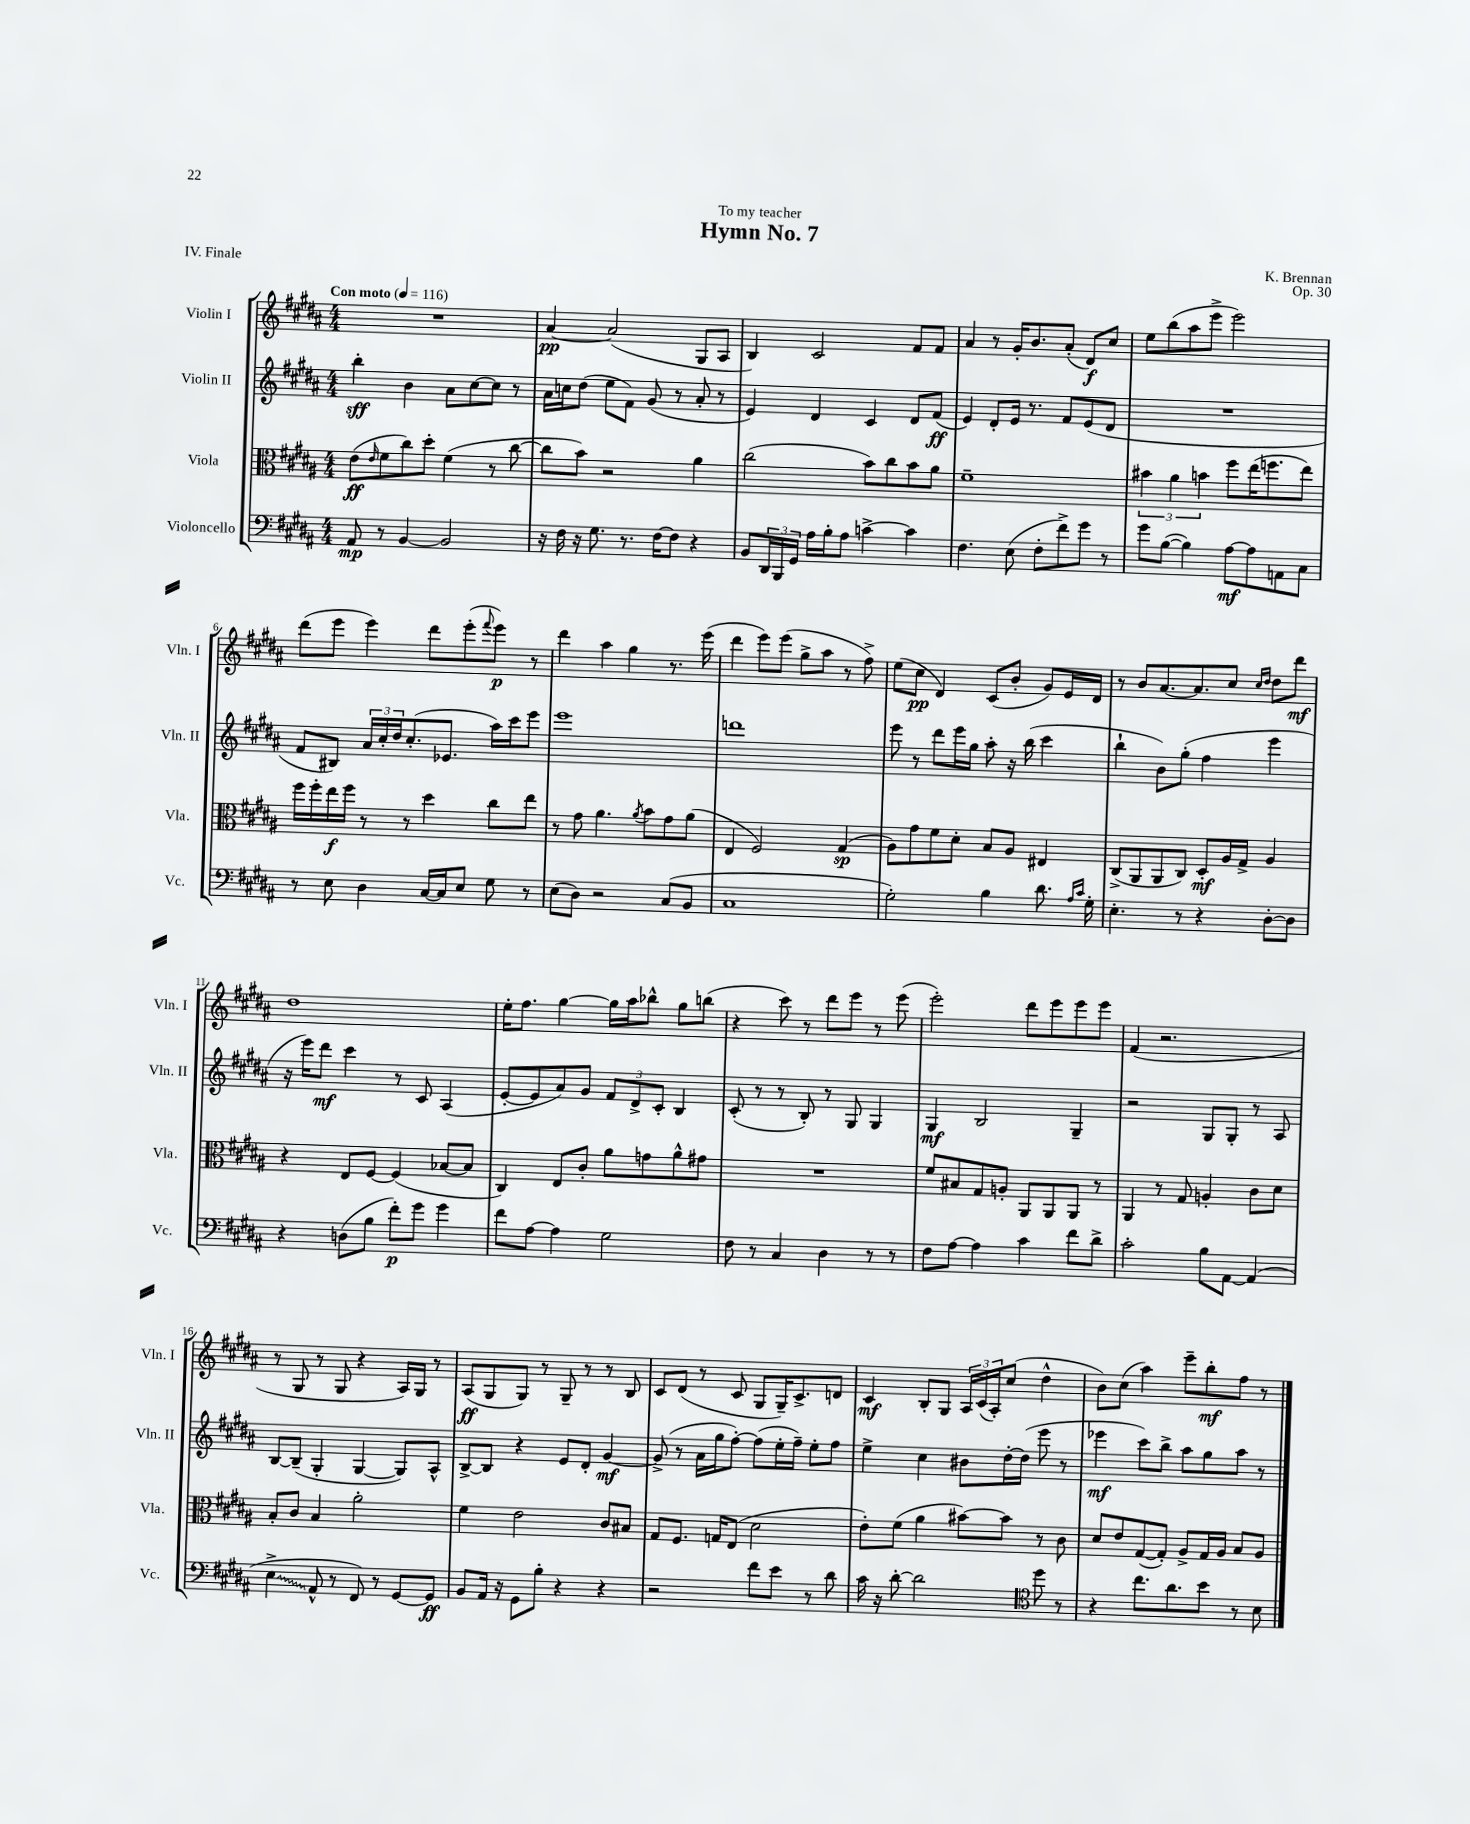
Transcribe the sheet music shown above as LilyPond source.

\header { title = "Hymn No. 7" composer = "K. Brennan" dedication = "To my teacher" opus = "Op. 30" piece = "IV. Finale" }
<<
\new StaffGroup <<
\new Staff = "s0" \with { instrumentName = "Violin I" shortInstrumentName = "Vln. I" } {
    \clef treble \key b \major \numericTimeSignature \time 4/4 \tempo "Con moto" 4 = 116
    R1 |
    ais'4~\pp ais'2( gis8 ais8 |
    b4) cis'2 fis'8 fis'8 |
    ais'4 r8 gis'16-. b'8. ais'8-.( dis'8\f) cis''8 |
    e''8 b''8( ais''8 e'''8-> e'''2) |
    dis'''8( e'''8 e'''4) dis'''8 e'''8-.( \appoggiatura { fis'''8 } e'''8\p) r8 |
    dis'''4 ais''4 gis''4 r8. e'''16( |
    dis'''4 e'''8) e'''8( gis''8-> ais''8 r8 fis''8->) |
    e''8( cis''8\pp dis'4) cis'8( b'8-. gis'8) e'16 dis'16 |
    r8 b'8 ais'8.~ ais'8. cis''8 \grace { cis''16 dis''16 } dis''8 dis'''8\mf |
    dis''1 |
    e''16-. fis''8. gis''4~ gis''16 ais''16 bes''8-^ gis''8 b''8( |
    r4 cis'''8) r8 dis'''8 e'''8 r8 e'''8( |
    e'''2-.) dis'''8 e'''8 e'''8 e'''8 |
    fis'4( r2. |
    r8 gis8 r8 gis8 r4 ais16) gis16 r8 |
    ais8\ff( gis8 gis8) r8 gis8-- r8 r8 b8 |
    cis'8 dis'8( r8 cis'8 gis8 gis16--) cis'8.-> d'8 |
    cis'4\mf b8-. gis8 \tuplet 3/2 { ais16 cis'16( ais16-.) } cis''8( dis''4-^ |
    b'8) cis''8( ais''4) e'''8-- b''8-.\mf fis''8 r8 \bar "|." |
}
\new Staff = "s1" \with { instrumentName = "Violin II" shortInstrumentName = "Vln. II" } {
    \clef treble \key b \major \numericTimeSignature \time 4/4
    b''4-.\sff b'4 ais'8 cis''8~ cis''8 r8 |
    ais'16 c''16 dis''8( e''8 fis'8) gis'8( r8 ais'8-. r8 |
    e'4) dis'4 cis'4 dis'8 fis'8\ff( |
    e'4) dis'8-. e'16 r8. fis'8 e'8( dis'8 |
    R1 |
    fis'8 bis8) \tuplet 3/2 { ais'16 cis''16-. dis''16 } cis''8.-.( ees'8. ais''16) cis'''16 e'''8 |
    e'''1 |
    d'''1 |
    e'''8 r8 dis'''8 e'''16 gis''16 ais''8-. r16 b''16( cis'''4 |
    b''4-! b'8) gis''8-.( fis''4 e'''4 |
    r16 e'''16) dis'''8\mf cis'''4 r8 cis'8 ais4( |
    e'8~-. e'8 ais'8) gis'8 \tuplet 3/2 { fis'8 dis'8-> cis'8-. } b4 |
    cis'8-.( r8 r8 b8-.) r8 gis8 gis4 |
    gis4\mf b2 gis4-- |
    r2 gis8 gis8-. r8 ais8 |
    b8~ b8--( gis4-. gis4~ gis8) ais8-^ |
    b8~-> b8 r4 e'8 dis'8-. gis'4~\mf |
    gis'8->( r8 ais'16 gis''16 fis''8~-.) fis''8( e''16-. fis''16--) e''8-. fis''8 |
    e''4-> cis''4 bis'8 dis''16~-. dis''16( e'''8 r8 |
    ees'''4\mf cis'''8) b''8-> ais''8 gis''8 ais''8 r8 \bar "|." |
}
\new Staff = "s2" \with { instrumentName = "Viola" shortInstrumentName = "Vla." } {
    \clef alto \key b \major \numericTimeSignature \time 4/4
    e'8\ff( \grace { e'16 } fis'8 cis''8) dis''8-. fis'4( r8 cis''8~ |
    cis''8 b'8) r2 ais'4 |
    cis''2( b'8) cis''8 b'8 ais'8 |
    fis'1-- |
    \tuplet 3/2 { bis'4 ais'4 b'4 } fis''8 e''16( f''8. e''8) |
    fis''16 fis''16-. e''16\f fis''16 r8 r8 dis''4 cis''8 e''8 |
    r8 gis'8 ais'4. \acciaccatura { ais'8 } b'8 gis'8 ais'8( |
    e4 fis2) gis4\sp( |
    ais8) gis'8 fis'8 dis'8-. b8 ais8 eis4 |
    cis8->( ais,8 ais,8 cis8) dis8-.\mf ais16 gis16-> ais4 |
    r4 e8 fis8~ fis4( bes8~ bes8 |
    cis4) e8 cis'8-. ais'8 g'8 ais'8-^ gis'8 |
    R1 |
    fis'8 bis8 gis8 a8-. ais,8 ais,8 ais,8 r8 |
    ais,4 r8 gis8 a4-. cis'8 dis'8 |
    b8-. cis'8 b4 ais'2-. |
    fis'4 e'2 cis'8 bis8 |
    gis8 fis8. g16 e8( dis'2 |
    e'8-.) fis'8( ais'4 bis'8~) bis'8 r8 cis'8 |
    dis'8 e'8 gis8~( gis8-.) ais8-> gis16 ais16 b8 ais8 \bar "|." |
}
\new Staff = "s3" \with { instrumentName = "Violoncello" shortInstrumentName = "Vc." } {
    \clef bass \key b \major \numericTimeSignature \time 4/4
    ais,8\mp r8 b,4~ b,2 |
    r16 fis16 r16 gis8. r8. fis16~ fis8 r4 |
    b,8 \tuplet 3/2 { dis,16 b,,16 gis,16 } ais16 b16-. ais8 c'4~-> c'4 |
    fis4. e8( fis8-. fis'8->) gis'8 r8 |
    gis'8 b8~( b4) ais8~\mf ais8 a,8 cis8 |
    r8 e8 dis4 cis16~ cis16 e8 gis8 r8 |
    e8( dis8) r2 cis8( b,8 |
    cis1 |
    gis2-.) b4 dis'8. \grace { ais16 cis'16 } gis16-. |
    e4.-. r8 r4 dis8~-. dis8 |
    r4 d8( b8 fis'8-.\p) gis'8 gis'4 |
    fis'8 ais8~ ais4 gis2 |
    fis8 r8 cis4 dis4 r8 r8 |
    fis8 ais8~ ais4 cis'4 fis'8 dis'8-> |
    cis'2-. b8 ais,8~ ais,4( |
    \once \override Glissando.style = #'zigzag e4->\glissando ais,8-^ r8 fis,8) r8 gis,8~ gis,8\ff |
    b,8 ais,16 r16 gis,8 b8-. r4 r4 |
    r2 fis'8 e'8 r8 dis'8 |
    cis'16 r16 dis'8~-. dis'2 \clef tenor dis''8 r8 |
    r4 cis''8. ais'8. b'8 r8 b8 \bar "|." |
}
>>
>>
